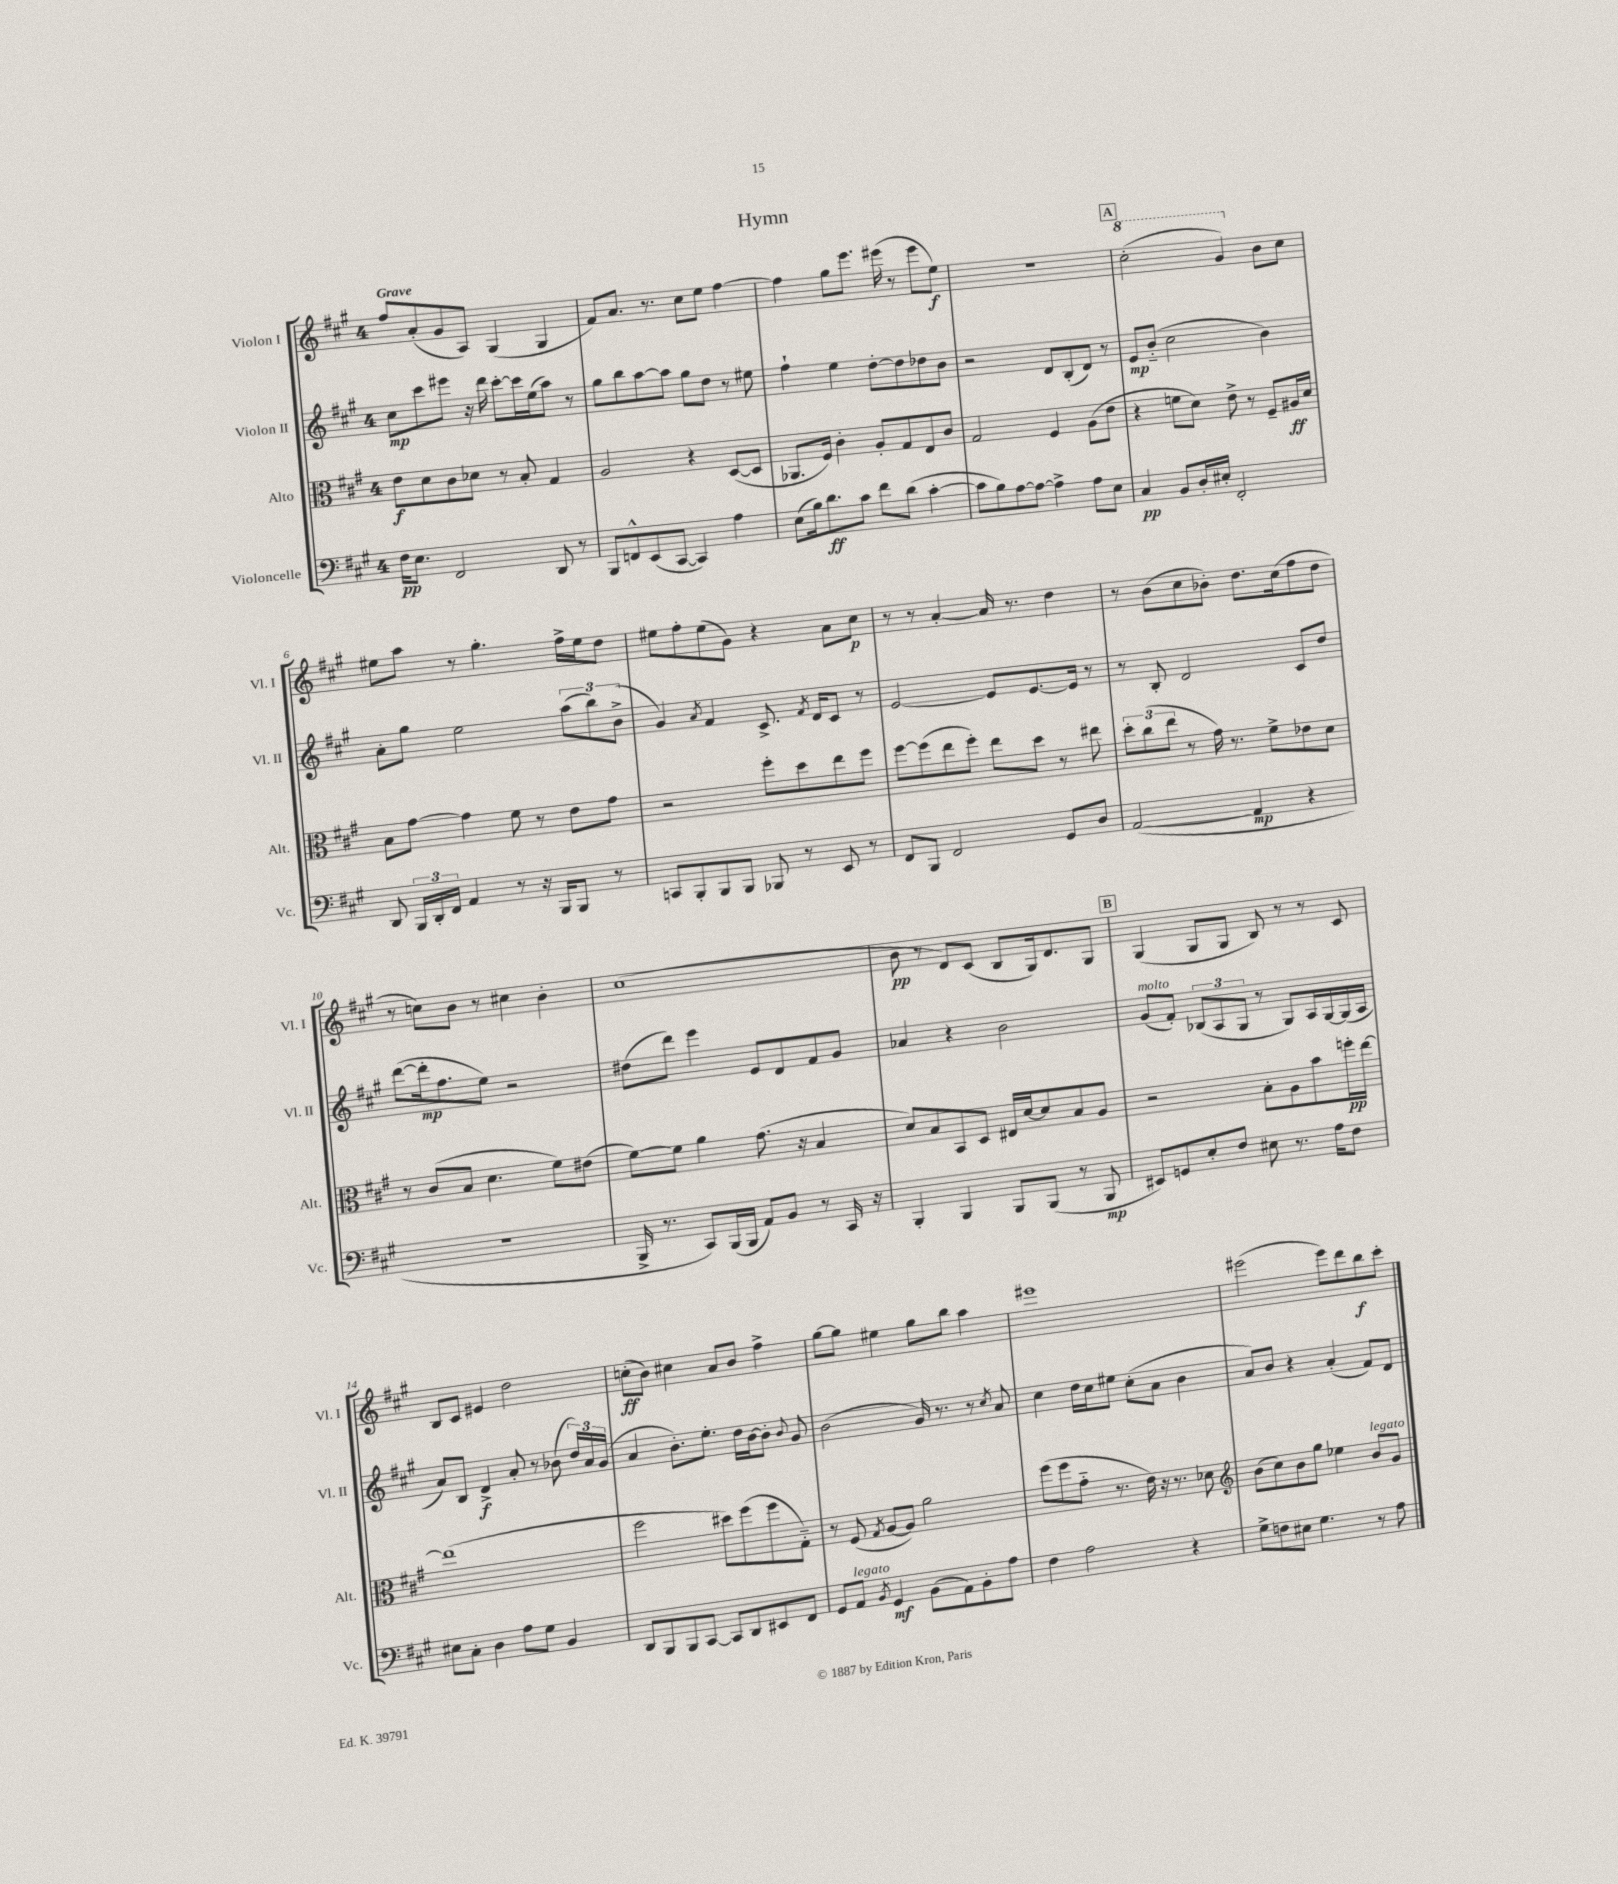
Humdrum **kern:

**kern	**dynam	**kern	**dynam	**kern	**dynam	**kern	**dynam
*part4	*part4	*part3	*part3	*part2	*part2	*part1	*part1
*staff4	*staff4	*staff3	*staff3	*staff2	*staff2	*staff1	*staff1
*I"Violoncelle	*	*I"Alto	*	*I"Violon II	*	*I"Violon I	*
*I'Vc.	*	*I'Alt.	*	*I'Vl. II	*	*I'Vl. I	*
*clefF4	*	*clefC3	*	*clefG2	*	*clefG2	*
*k[f#c#g#]	*	*k[f#c#g#]	*	*k[f#c#g#]	*	*k[f#c#g#]	*
*M4/4	*	*M4/4	*	*M4/4	*	*M4/4	*
=1	=1	=1	=1	=1	=1	=1	=1
!	!	!	!	!	!	!LO:TX:a:B:t=Grave	!
16F#\KL	pp	8e\L	f	8cc#\L	mp	8ff#/L	.
8.E\J	.	.	.	.	.	.	.
.	.	8d\	.	8ccc#\	.	(8a'/	.
2FF#/	.	8c#\	.	8eee#X\J	.	8g#/	.
.	.	8d-X\J	.	16r	.	8A/J)	.
.	.	.	.	16ddd\	.	.	.
.	.	8r	.	[8ccc#'\L	.	(4G#/	.
.	.	8B'/	.	16ccc#\L]	.	.	.
.	.	.	.	(16ee\J	.	.	.
8DD/	.	4G#/	.	8aa\J)	.	4G#/	.
8r	.	.	.	8r	.	.	.
=2	=2	=2	=2	=2	=2	=2	=2
8BBB/L	.	2A/	.	8gg#\L	.	8f#/L)	.
8FFn^^/	.	.	.	8bb\	.	8.a/J	.
(8EE/	.	.	.	[8aa\	.	.	.
.	.	.	.	.	.	8.r	.
[8CC#/J	.	.	.	8aa\J]	.	.	.
4CC#/])	.	4r	.	8gg#\L	.	8cc#\L	.
.	.	.	.	8dd\J	.	8ee\J	.
4A\	.	([8D/L	.	8r	.	[4ff#\	.
.	.	8D/J]	.	8ee#X\	.	.	.
=3	=3	=3	=3	=3	=3	=3	=3
(8E\L	.	8.AA-X/L	.	4ff#`\	.	4ff#\]	.
16B\k)	.	.	.	.	.	.	.
8.d\	ff	16F#/Jk)	.	.	.	.	.
.	.	4c#'\	.	4ee\	.	8gg#\L	.
8c#\J	.	.	.	.	.	8.eee\J	.
8f#\L	.	8A'/L	.	[8dd'\L	.	.	.
.	.	.	.	.	.	(16eee#X\	.
(8d\J	.	8G#/	.	8dd\]	.	8r	.
[4c#'\	.	8E/	.	8dd-X\	.	8eee#\L	.
.	.	8c#/J	.	8b\J	.	8ee\J)	f
=4	=4	=4	=4	=4	=4	=4	=4
8c#\L]	.	2G#/	.	2r	.	1r	.
8B\)	.	.	.	.	.	.	.
[8A\	.	.	.	.	.	.	.
8A\J_	.	.	.	.	.	.	.
4A^\]	.	4F#/	.	8d/L	.	.	.
.	.	.	.	(8B'/	.	.	.
8A\L	.	(8A\L	.	8d/J)	.	.	.
8E\J	.	8e\J	.	8r	.	.	.
!!LO:REH:place=s1:t=A
=5	=5	=5	=5	=5	=5	=5	=5
*	*	*	*	*	*	*8va	*
4C#/	pp	4r	.	8e/L	mp	(2ccc#'\	.
.	.	.	.	(8b/J	.	.	.
8BB/L	.	8fn\L	.	2cc#\	.	.	.
16D'/L	.	8d\J)	.	.	.	.	.
16E#X'/JJ	.	.	.	.	.	.	.
2FF#'/	.	8e^\	.	.	.	4gg#/)	.
.	.	8r	.	.	.	.	.
*	*	*	*	*	*	*X8va	*
.	.	8F#~/L	.	4b\)	.	8b\L	.
.	.	16A#X/L	ff	.	.	8cc#\J	.
.	.	16d/JJ	.	.	.	.	.
!!LO:LB:g=z
=6	=6	=6	=6	=6	=6	=6	=6
8DD/	.	8B\L	.	8a'\L	.	8ee#X\L	.
24BBB/LL	.	[8g#\J	.	8gg#\J	.	8aa\J	.
24DD'/	.	.	.	.	.	.	.
24FF#/JJ	.	.	.	.	.	.	.
4AA/	.	4g#\]	.	2ee\	.	8r	.
.	.	.	.	.	.	4.gg#'\	.
8r	.	8f#\	.	.	.	.	.
16r	.	8r	.	.	.	.	.
16BBB/KL	.	.	.	.	.	.	.
8BBB/J	.	8e\L	.	(12aa\L	.	16ff#^\LL	.
.	.	.	.	.	.	16ee#\J	.
.	.	.	.	12bb\)	.	.	.
8r	.	8g#\J	.	.	.	8dd\J	.
.	.	.	.	(12b^\J	.	.	.
=7	=7	=7	=7	=7	=7	=7	=7
8CCn/L	.	2r	.	4g#/)	.	8ee#X\L	.
8BBB'/	.	.	.	.	.	8ff#'\	.
.	.	.	.	8qa/	.	.	.
8BBB/	.	.	.	4f#/	.	(8ee#\	.
8BBB/J	.	.	.	.	.	8g#\J)	.
8BBB-X/	.	8ff#'\L	.	8.c#^/	.	4r	.
8r	.	8dd\	.	.	.	.	.
.	.	.	.	8qf#/	.	.	.
.	.	.	.	16d/KL	.	.	.
8EE/	.	8ee\	.	8c#/J	.	8a\L	.
8r	.	8ff#\J	.	8r	.	8cc#\J	p
=8	=8	=8	=8	=8	=8	=8	=8
8FF#/L	.	[8ff#\L	.	[2e/	.	8r	.
8BBB/J	.	(8ff#\]	.	.	.	8r	.
2FF#/	.	8ee\	.	.	.	[4a'/	.
.	.	8ff#'\J)	.	.	.	.	.
.	.	8ee\L	.	8e/L]	.	16a/]	.
.	.	.	.	.	.	8.r	.
.	.	8dd\J	.	[8.e/	.	.	.
8GG#/L	.	8r	.	.	.	4dd\	.
.	.	.	.	16e/Jk]	.	.	.
8D/J	.	8ee#X\	.	8r	.	.	.
=9	=9	=9	=9	=9	=9	=9	=9
([2AA/	.	12dd'\L	.	8r	.	8r	.
.	.	(12cc#\	.	.	.	.	.
.	.	.	.	8B'/	.	(8b\L	.
.	.	12ee\J	.	.	.	.	.
.	.	8r	.	2d/	.	8cc#\	.
.	.	16g#\)	.	.	.	8b-X'\J)	.
.	.	8.r	.	.	.	.	.
4AA/]	mp	.	.	.	.	8.dd\L	.
.	.	8f#^\L	.	.	.	.	.
.	.	.	.	.	.	(16cc#\k	.
4r	.	8e-X\	.	8c#/L	.	8ff#\	.
.	.	8d\J	.	8dd/J	.	8dd\J	.
!!LO:LB:g=z
=10	=10	=10	=10	=10	=10	=10	=10
1r	.	8r	.	([8ddd\L	.	8r	.
.	.	(8c#/L	.	16ddd'\k]	mp	8ccn\L)	.
.	.	.	.	8.ff#\	.	.	.
.	.	8B/J	.	.	.	8b\J	.
.	.	4.d\	.	8ee\J)	.	8r	.
.	.	.	.	2r	.	4cc#X\	.
.	.	8f#\L)	.	.	.	4b'\	.
.	.	(8e#X\J	.	.	.	.	.
=11	=11	=11	=11	=11	=11	=11	=11
16BBB^/	.	[8f#\L)	.	(8dd#X\L	.	(1cc#	.
8.r	.	.	.	.	.	.	.
.	.	8f#\J]	.	8ddd\J)	.	.	.
8CC#/L)	.	4a\	.	4eee\	.	.	.
(16BBB/L	.	.	.	.	.	.	.
16BBB/JJ	.	.	.	.	.	.	.
8AA/L)	.	(8.g#\	.	8e/L	.	.	.
8BB/J	.	.	.	8d/	.	.	.
.	.	16r	.	.	.	.	.
8r	.	4B/	.	8f#/	.	.	.
16CC#/	.	.	.	8g#/J	.	.	.
16r	.	.	.	.	.	.	.
=12	=12	=12	=12	=12	=12	=12	=12
4BBB'/	.	8d/L)	.	4a-X/	.	8b\	pp
.	.	8B/	.	.	.	8r	.
4BBB/	.	8BB/	.	4r	.	8d/L)	.
.	.	8D/J	.	.	.	(8c#/J	.
8BBB/L	.	16E#X/LL	.	2b\	.	8B/L	.
.	.	[16d/J	.	.	.	.	.
(8BBB/J	.	8d/]	.	.	.	16G#/k)	.
.	.	.	.	.	.	8.d/	.
8r	.	8B/	.	.	.	.	.
8BBB/	mp	8A/J	.	.	.	8G#/J	.
!!LO:REH:place=s1:t=B
=13	=13	=13	=13	=13	=13	=13	=13
!	!	!	!	!LO:TX:a:i:t=molto	!	!	!
8EE#X/L)	.	2r	.	(8g#/L	.	(4G#/	.
8GGn/	.	.	.	8f#'/J)	.	.	.
8E'/	.	.	.	(12B-X/L	.	8G#/L	.
.	.	.	.	12A/	.	.	.
8F#/J	.	.	.	.	.	8G#/J	.
.	.	.	.	12G#/J	.	.	.
8E#X\	.	8B'\L	.	8r	.	8B/)	.
8.r	.	8A\	.	8G#/L)	.	8r	.
.	.	8b\	.	16A/L	.	8r	.
16A\KL	.	.	.	[16G#/	.	.	.
8F#\J	.	16ffn'\L	pp	(16G#/]	.	8c#/	.
.	.	[16ee\JJ	.	16A/JJ	.	.	.
!!LO:LB:g=z
=14	=14	=14	=14	=14	=14	=14	=14
8E#X\L	.	(1ee]	.	8a/L)	.	8B/L	.
8C#'\J	.	.	.	8B/J	.	8c#/J	.
4D\	.	.	.	4d^/	f	4e#X/	.
8A\L	.	.	.	8a'/	.	2dd\	.
8G#\J	.	.	.	8r	.	.	.
4BB/	.	.	.	(8b-X\	.	.	.
.	.	.	.	24dd/LL)	.	.	.
.	.	.	.	24a/	.	.	.
.	.	.	.	(24g#/JJ	.	.	.
=15	=15	=15	=15	=15	=15	=15	=15
8DD/L	.	2ff#\	.	4a/	.	(8ccn'\L	ff
8BBB/	.	.	.	.	.	8b\J)	.
8BBB/	.	.	.	8.b'\L)	.	4cc#X\	.
[8CC#/J	.	.	.	.	.	.	.
.	.	.	.	8.ee'\J	.	.	.
8CC#/L]	.	8dd#X\L)	.	.	.	8a/L	.
8DD/	.	(8ff#\	.	16dd\LL	.	8b/J	.
.	.	.	.	[16b\J	.	.	.
8EE#X/	.	8ff#\	.	8b'\J]	.	4ff#^\	.
.	.	.	.	8qqb/	.	.	.
8FF#/J	.	8G#\J)	.	8g#/	.	.	.
=16	=16	=16	=16	=16	=16	=16	=16
8GG#/L	.	8r	.	(2b\	.	[8gg#\L	.
!LO:TX:a:i:t=legato	!	!	!	!	!	!	!
8AA/J	.	(8F#/	.	.	.	8gg#\J]	.
8qBB/	.	8qG#/	.	.	.	.	.
4GG#/	mf	[8A/L	.	.	.	4ee#X\	.
.	.	8A/J])	.	.	.	.	.
(8BB\L	.	2a\	.	16g#/)	.	8gg#\L	.
.	.	.	.	8.r	.	.	.
8AA\)	.	.	.	.	.	8bb\J	.
8BB'\	.	.	.	8r	.	4aa\	.
.	.	.	.	8qcc#/	.	.	.
8A\J	.	.	.	8a/	.	.	.
=17	=17	=17	=17	=17	=17	=17	=17
4F#\	.	(8ff#\L	.	4cc#\	.	1eee#X	.
.	.	8ff#\	.	.	.	.	.
2A\	.	8g#\J	.	16dd\LL	.	.	.
.	.	.	.	16cc#\J	.	.	.
.	.	8.r	.	8ee#X\J	.	.	.
.	.	.	.	(8cc#'\L	.	.	.
.	.	16e\)	.	.	.	.	.
.	.	16r	.	8a\J	.	.	.
.	.	8.r	.	.	.	.	.
4r	.	.	.	4b\	.	.	.
.	.	8d-X\	.	.	.	.	.
=18	=18	=18	=18	=18	=18	=18	=18
*	*	*clefG2	*	*	*	*	*
8G#^\L	.	(8b\L	.	8a/L)	.	(2eee#X\	.
8Fn\	.	8cc#\)	.	8b/J	.	.	.
8E#X\J	.	8b\	.	4r	.	.	.
4.G#\	.	8gg#\J	.	.	.	.	.
.	.	4ee-X\	.	(4a'/	.	8eee#\L)	.
.	.	.	.	.	.	8ddd\	.
!	!	!LO:TX:a:i:t=legato	!	!	!	!	!
8r	.	8b/L	.	8f#/L)	.	8bb\	f
8A\	.	8g#/J	.	8d/J	.	8ccc#'\J	.
==	==	==	==	==	==	==	==
*-	*-	*-	*-	*-	*-	*-	*-
